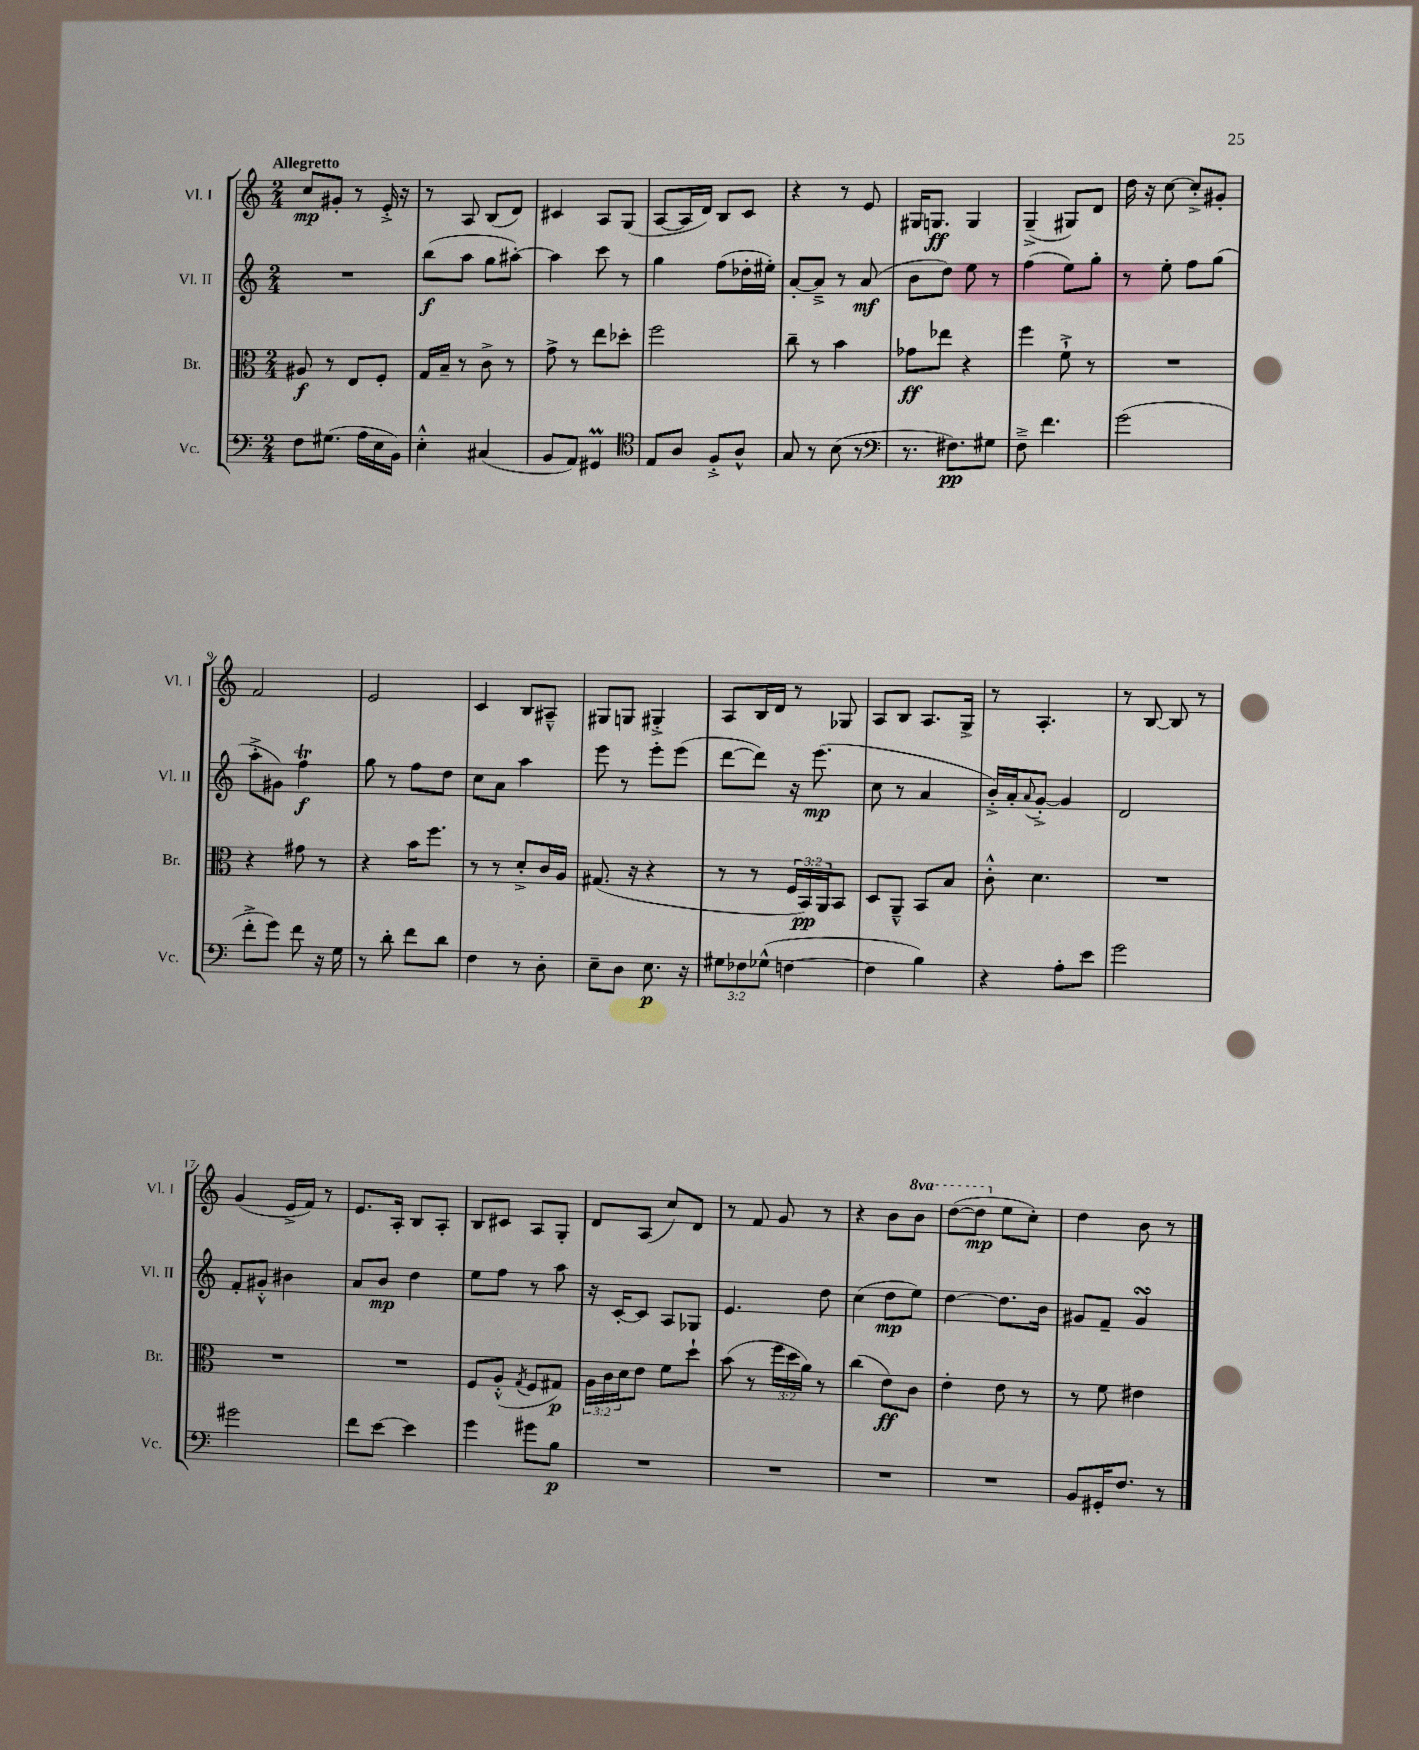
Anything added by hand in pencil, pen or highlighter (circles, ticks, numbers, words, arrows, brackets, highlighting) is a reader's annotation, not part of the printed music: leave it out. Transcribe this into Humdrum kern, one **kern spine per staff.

**kern	**kern	**kern	**kern
*staff4	*staff3	*staff2	*staff1
*clefF4	*clefC3	*clefG2	*clefG2
*k[]	*k[]	*k[]	*k[]
*M2/4	*M2/4	*M2/4	*M2/4
8F	8A#	2r	8cc
(8.G#	8r	.	8g#'
.	8E	.	8r
16A	.	.	.
16E	8F'	.	16e'^
16BB)	.	.	16r
=	=	=	=
4E'^^	16G	(8bb	8r
.	16B~	.	.
.	8r	8aa	8A
(4C#	8c^	8gg	(8B
.	8r	[8aa#')	8d)
=	=	=	=
8BB	8g^	4aa#]	4c#
8AA)	8r	.	.
4GG#	8ee	8ccc	8A
.	8dd-'	8r	(8G
=	=	=	=
*clefC4	*	*	*
8E	2ff	4gg	[8A
8A	.	.	16A]
.	.	.	16d)
8F'^	.	(8ff	8B
8A^^	.	16dd-'	8c
.	.	16ee#')	.
=	=	=	=
8G	8cc~	[8a'	4r
8r	8r	8a~^]	.
(8B	4b	8r	8r
8r	.	(8a	8e
=	=	=	=
*clefF4	*	*	*
8.r	8g-	8b	16G#
.	.	.	8.G
.	8ee-	8dd)	.
8.F#)	.	.	.
.	4r	8ee	4G
8G#	.	8r	.
=	=	=	=
8F~^	4ff	(4ff	(4G~^
4.f	.	.	.
.	8f`^	8ee)	8G#)
.	8r	8gg'	8d
=	=	=	=
(2g	2r	8r	16dd
.	.	.	16r
.	.	8ee'	[8cc
.	.	8ff	8cc'^]
.	.	(8gg	8g#'
=	=	=	=
8f'^	4r	8aa'^	2f
8g)	.	8g#)	.
8f	8g#	4ff	.
16r	8r	.	.
16G	.	.	.
=	=	=	=
8r	4r	8gg	2e
8d'	.	8r	.
8f	16b	8ff	.
.	8.ff	.	.
8d	.	8dd	.
=	=	=	=
4F	8r	8cc	4c
.	8r	8a	.
8r	8d'^	4aa	8B
8D'	16c	.	8A#~^^
.	16A	.	.
=	=	=	=
8E~	(8.G#	8eee	8G#
8D	.	8r	8G
.	16r	.	.
8.E	4r	8eee'	4G#'^
.	.	(8eee	.
16r	.	.	.
=	=	=	=
12G#	8r	[8ddd	8A
12F-	.	.	.
.	8r	8ddd])	16B
(12G-^^	.	.	.
.	.	.	16d
[4F	24F	16r	8r
.	24BB)	.	.
.	.	(8.eee	.
.	24AA	.	.
.	8BB	.	8G-
=	=	=	=
4F]	8D	8cc	8A
.	8AA~^^	8r	8B
4B)	8BB	4a	8.A
.	8B	.	.
.	.	.	16G^
=	=	=	=
4r	8c'^^	16b'^)	8r
.	.	16a'	.
.	.	8qqa	.
.	4.d	[8g'^	4.A'
8A'	.	4g]	.
8e	.	.	.
=	=	=	=
2g	2r	2d	8r
.	.	.	[8B
.	.	.	8B]
.	.	.	8r
=	=	=	=
2g#	2r	8f'	(4g
.	.	8g#'^^	.
.	.	4b#	16e^
.	.	.	16f)
.	.	.	8r
=	=	=	=
8f	2r	8a	8.e
[8e	.	8b	.
.	.	.	16A'
4e]	.	4dd	8B
.	.	.	8A'
=	=	=	=
4g	8F	8ee	8B
.	(8A'^^	8ff	8c#
.	8qG	.	.
8g#	8F	8r	8A
8B	8G#)	8aa	8G'
=	=	=	=
2r	24A	16r	8d
.	24c	.	.
.	.	[16c'	.
.	24d	.	.
.	8e	8c]	(8A
.	8f	8A	8cc)
.	8dd`	8G-	8d
=	=	=	=
2r	(8b	4.e	8r
.	8r	.	8f
.	24ff	.	8g
.	24dd	.	.
.	24a)	.	.
.	8r	8dd	8r
=	=	=	=
2r	(4cc	(4cc	4r
.	8e)	8dd	8b
.	8c	8ee)	8bb
=	=	=	=
2r	4e'	[4dd	([8ddd
.	.	.	8ddd]
.	8e	8.dd]	8ee
.	8r	.	8cc')
.	.	16b	.
=	=	=	=
8BB	8r	8g#	4dd
16GG#'	8f	8f~	.
8.F	.	.	.
.	4e#	4g#	8b
8r	.	.	8r
==	==	==	==
*-	*-	*-	*-
